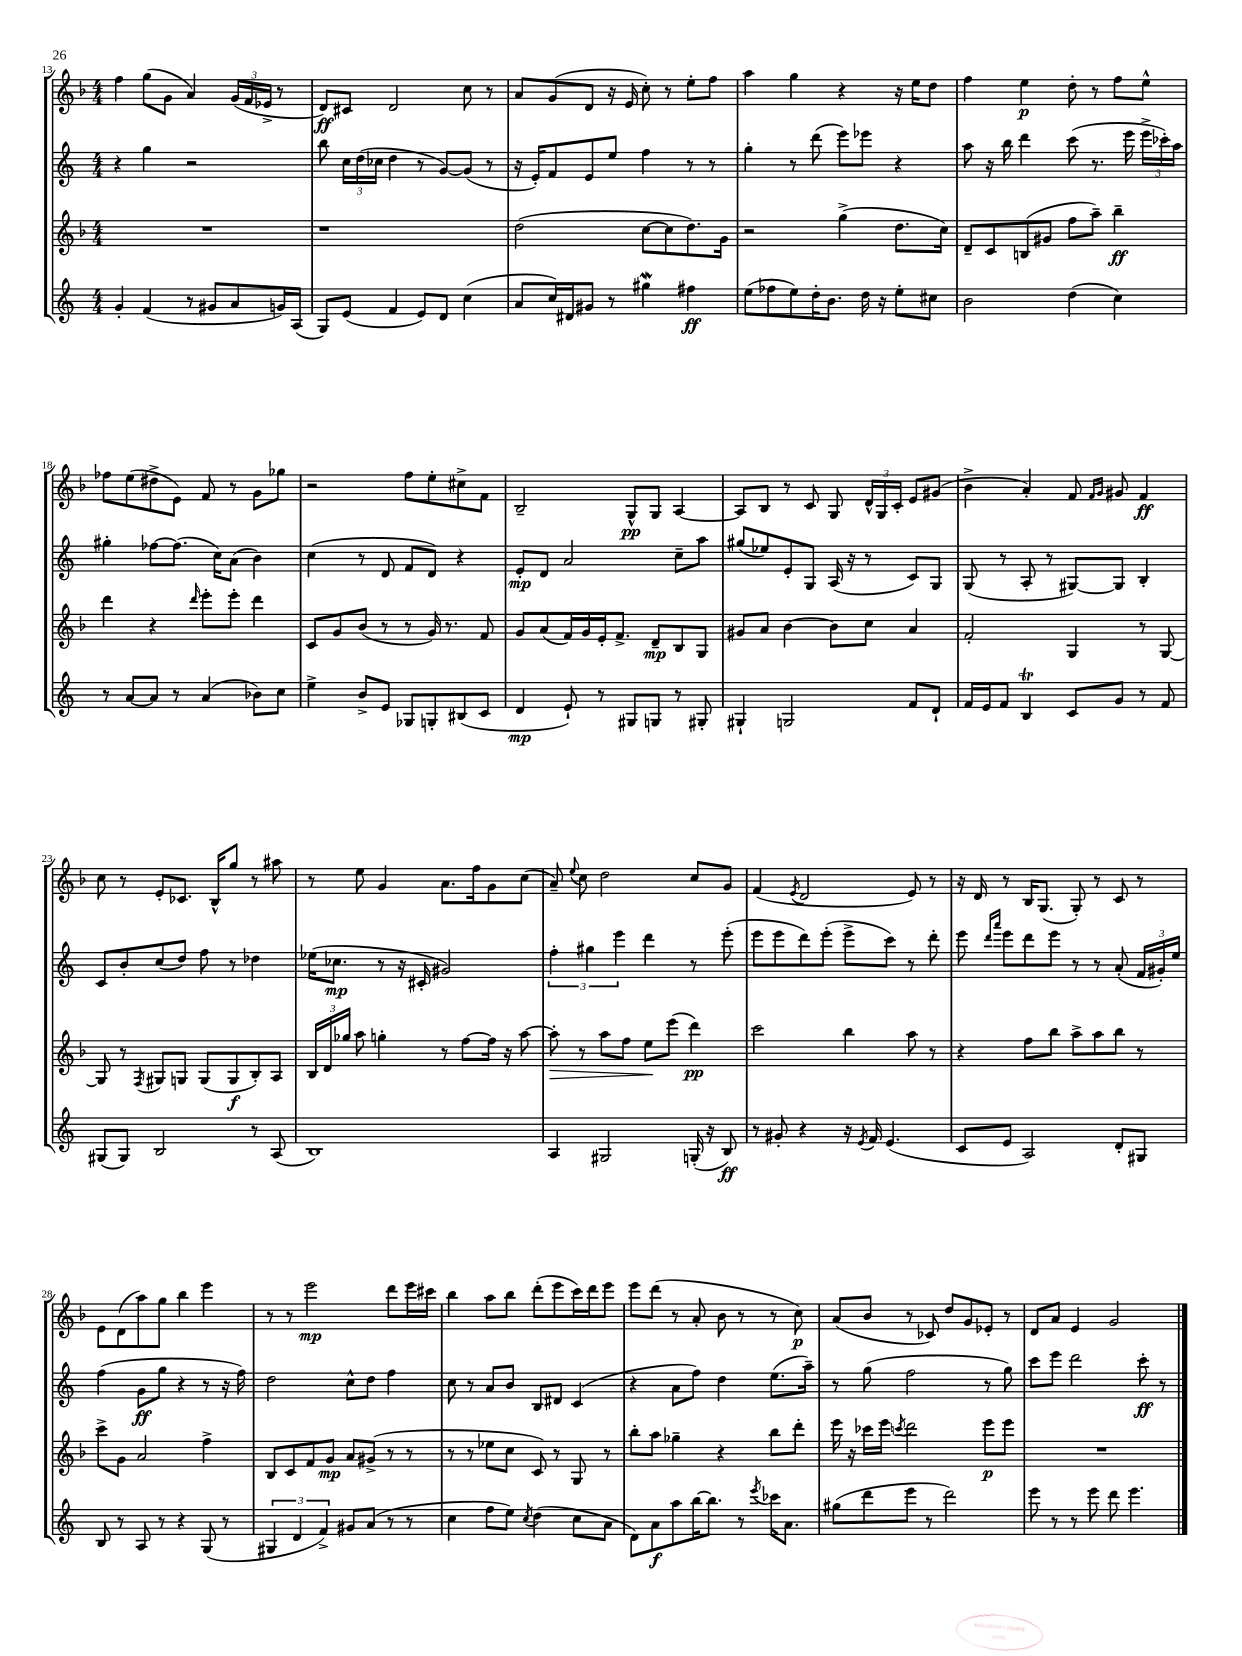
<<
\new StaffGroup <<
\new Staff = "s0" {
    \clef treble \key f \major \numericTimeSignature \time 4/4
    \autoBeamOff f''4 g''8[( g'8] a'4) \tuplet 3/2 { g'16[( f'16 ees'16]-> } r8 |
    d'8[\ff) cis'8] d'2 c''8 r8 |
    a'8[ g'8( d'8] r16 e'16 c''8-.) r8 e''8[-. f''8] |
    a''4 g''4 r4 r16 e''16[ d''8] |
    f''4 e''4\p d''8-. r8 f''8[ e''8]-^ |
    fes''8[ e''8( dis''8-> e'8]) f'8 r8 g'8[ ges''8] |
    r2 f''8[ e''8-. cis''8-> f'8] |
    bes2-- g8[-^\pp g8] a4~ |
    a8[ bes8] r8 c'8 g8 \tuplet 3/2 { d'16[-^ g16 c'16]-. } e'8[ gis'8]( |
    bes'4-> a'4-.) f'8 \grace { f'16[ g'16] } gis'8 f'4\ff |
    c''8 r8 e'8[-. ces'8.] bes16[-^ g''8] r8 ais''8 |
    r8 e''8 g'4 a'8.[ f''16 g'8 c''8]( |
    a'8--) \appoggiatura { e''8 } c''8 d''2 c''8[ g'8] |
    f'4( \acciaccatura { e'8 } d'2 e'8) r8 |
    r16 d'16 r8 bes16[ g8.]( g8-.) r8 c'8 r8 |
    e'8[ d'8( a''8) g''8] bes''4 e'''4 |
    r8 r8 e'''2\mp d'''8[ e'''16 cis'''16] |
    bes''4 a''8[ bes''8] d'''8[-.( e'''8 c'''16) d'''16 e'''8] |
    e'''8[ d'''8]( r8 a'8-. bes'8 r8 r8 c''8\p) |
    a'8[( bes'8] r8 ces'8) d''8[ g'8 ees'8]-. r8 |
    d'8[ a'8] e'4 g'2 \bar "|." |
}
\new Staff = "s1" {
    \clef treble \key c \major \numericTimeSignature \time 4/4
    \autoBeamOff r4 g''4 r2 |
    b''8 \tuplet 3/2 { c''16[ d''16( ces''16] } d''4 r8 g'8[~) g'8]( r8 |
    r16 e'16[-.) f'8 e'8 e''8] f''4 r8 r8 |
    g''4-. r8 d'''8( e'''8[) ees'''8] r4 |
    a''8 r16 b''16 d'''4 c'''8( r8. e'''16 \tuplet 3/2 { e'''16[-> ces'''16-.) a''16] } |
    gis''4-. fes''8[~ fes''8.]( c''16[) a'8]( b'4) |
    c''4( r8 d'8 f'8[ d'8]) r4 |
    e'8[-.\mp d'8] a'2 c''8[-- a''8] |
    gis''8[( ees''8) e'8-. g8] a16( r16 r8 c'8[) g8] |
    g8( r8 a8-. r8 gis8[~) gis8] b4-. |
    c'8[ b'8-. c''8( d''8]) f''8 r8 des''4 |
    ees''16[( ces''8.]\mp r8 r16 cis'16-. gis'2) |
    \tuplet 3/2 { f''4-. gis''4 e'''4 } d'''4 r8 e'''8-.( |
    e'''8[ e'''8 d'''8) e'''8]-.( e'''8[-> c'''8]) r8 d'''8-. |
    e'''8 \grace { d'''16[ a'''16] } e'''8[ d'''8 e'''8] r8 r8 a'8-.( \tuplet 3/2 { f'16[ gis'16-.) e''16] } |
    f''4( g'8[\ff g''8] r4 r8 r16 f''16) |
    d''2 c''8[-^ d''8] f''4 |
    c''8 r8 a'8[ b'8] b8[ dis'8] c'4( |
    r4 a'8[ f''8]) d''4 e''8.[( a''16]--) |
    r8 g''8( f''2 r8 g''8) |
    c'''8[ e'''8] d'''2 c'''8-.\ff r8 \bar "|." |
}
\new Staff = "s2" {
    \clef treble \key f \major \numericTimeSignature \time 4/4
    \autoBeamOff R1 |
    r1 |
    d''2( c''8[~ c''8 d''8.) g'16] |
    r2 g''4->( d''8.[ c''16]) |
    d'8[-- c'8 b8( gis'8] f''8[ a''8]--) bes''4--\ff |
    d'''4 r4 \grace { d'''16 } e'''8[-. e'''8]-. d'''4 |
    c'8[ g'8 bes'8]( r8 r8 g'16) r8. f'8 |
    g'8[ a'8( f'16) g'16 e'16-. f'8.]-> d'8[--\mp bes8 g8] |
    gis'8[ a'8] bes'4~ bes'8[ c''8] a'4 |
    f'2-. g4 r8 g8~ |
    g8 r8 \acciaccatura { f8 } gis8[ g8] g8[( g8\f bes8-.) a8] |
    \tuplet 3/2 { bes16[ d'16 ges''16] } a''8 g''4-. r8 f''8[~ f''16] r16 a''8~ |
    a''8-.\> r8 a''8[ f''8] e''8[\! e'''8]( d'''4\pp) |
    c'''2 bes''4 a''8 r8 |
    r4 f''8[ bes''8] a''8[-> a''8 bes''8] r8 |
    c'''8[-> g'8] a'2 f''4-> |
    bes8[ c'8 f'8 g'8]\mp a'8[ gis'8]->( r8 r8 |
    r8 r8 ees''8[ c''8] c'8) r8 g8 r8 |
    bes''8[-. a''8] ges''4-- r4 bes''8[ d'''8]-. |
    e'''16 r16 ces'''16[ e'''16] \acciaccatura { c'''8 } d'''2 e'''8[\p e'''8] |
    R1 \bar "|." |
}
\new Staff = "s3" {
    \clef treble \key c \major \numericTimeSignature \time 4/4
    \autoBeamOff g'4-. f'4( r8 gis'8[ a'8 g'16) a16]( |
    g8[) e'8]( f'4 e'8[) d'8] c''4( |
    a'8[ c''16) dis'16 gis'8] r8 gis''4\mordent fis''4\ff |
    e''8[( fes''8 e''8) d''16-. b'8.] d''16 r16 e''8[-. cis''8] |
    b'2 d''4( c''4) |
    r8 a'8[~ a'8] r8 a'4( bes'8[) c''8] |
    e''4-> b'8[-> e'8] ges8[ g8-. bis8( c'8] |
    d'4\mp e'8-!) r8 gis8[ g8] r8 gis8-. |
    gis4-! g2 f'8[ d'8]-! |
    f'16[ e'16 f'8] b4\trill c'8[ g'8] r8 f'8 |
    gis8[( gis8]) b2 r8 a8( |
    b1) |
    a4 gis2 g16-.( r16 b8\ff) |
    r8 gis'8-. r4 r16 \acciaccatura { e'8 } f'16 e'4.( |
    c'8[ e'8] a2) d'8[-. gis8] |
    b8 r8 a8 r8 r4 g8( r8 |
    \tuplet 3/2 { gis4 d'4 f'4->) } gis'8[ a'8]( r8 r8 |
    c''4 f''8[ e''8]) \acciaccatura { c''8 } d''4( c''8[ a'8] |
    d'8[) a'8\f a''8 b''16~ b''8.] r8 \acciaccatura { e'''8 } ces'''16[ a'8.] |
    gis''8[( d'''8 e'''8] r8 d'''2) |
    e'''8 r8 r8 e'''8 d'''8 e'''4. \bar "|." |
}
>>
>>
\layout { \context { \Score currentBarNumber = #13 } }
